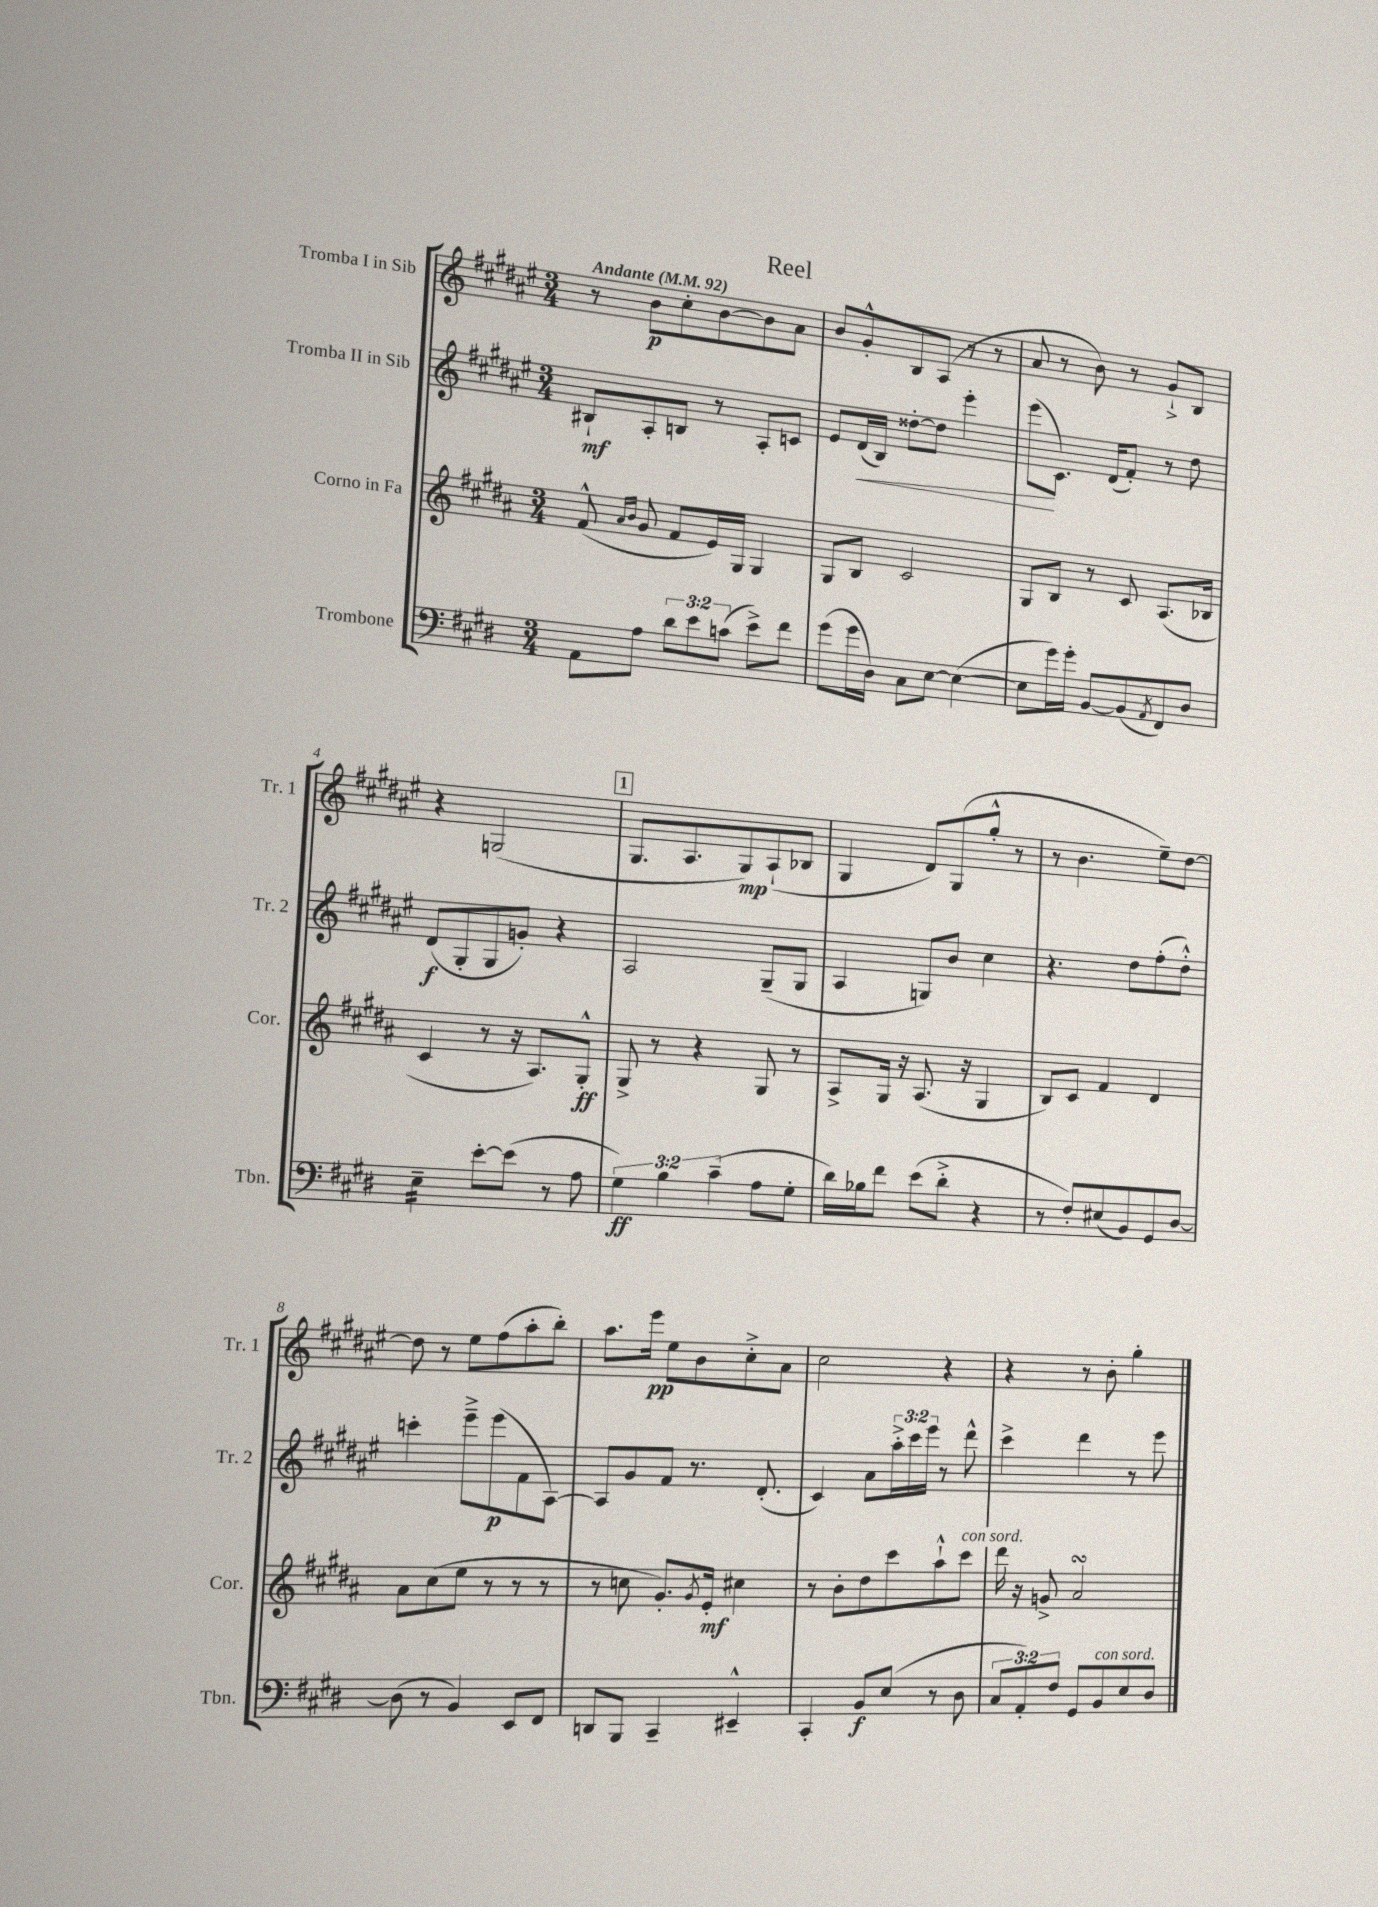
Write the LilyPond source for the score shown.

\header { title = "Reel" }
<<
\new StaffGroup <<
\new Staff = "s0" \with { instrumentName = "Tromba I in Sib" shortInstrumentName = "Tr. 1" } {
    \clef treble \key fis \major \numericTimeSignature \time 3/4 \tempo "Andante" 4 = 92
    r8 b'8\p cis''8-. b'8~ b'8 ais'8 |
    b'8 gis'8-.-^ b8 ais8( r8 r8 |
    ais'8 r8 b'8) r8 gis'8-!-> b8 |
    r4 g2( |
    \mark \markup { \box "1" } gis8. ais8. gis8\mp) ais8-!( bes8 |
    gis4 dis'8) gis8( gis''8-.-^ r8 |
    r8 b'4. eis''8--) dis''8~ |
    dis''8 r8 eis''8 fis''8( ais''8-. b''8-.) |
    ais''8. eis'''16\pp eis''8 b'8 cis''8-.-> ais'8 |
    cis''2 r4 |
    r4 r8 b'8-. gis''4-. \bar "|." |
}
\new Staff = "s1" \with { instrumentName = "Tromba II in Sib" shortInstrumentName = "Tr. 2" } {
    \clef treble \key fis \major \numericTimeSignature \time 3/4 \override Staff.TupletNumber.text = #tuplet-number::calc-fraction-text
    bis8-!\mf ais8-. b8 r8 ais8-. c'8 |
    eis'8 dis'16\<( b16) disis''8~-. disis''8 eis'''4-. |
    eis'''8\!( cis'8.) dis'16( fis'8-.) r8 dis''8 |
    dis'8\f( gis8-. gis8 g'8-.) r4 |
    \mark \markup { \box "1" } ais2 gis8--( gis8 |
    ais4 g8) b'8 cis''4 |
    r4. dis''8 fis''8-.( dis''8-.-^) |
    c'''4-. eis'''8---> eis'''8\p( fis'8 ais8~) |
    ais8 gis'8 fis'8 r8. dis'8.-.( |
    cis'4) ais'8 \tuplet 3/2 { ais''16-.-> cis'''16 eis'''16 } r8 dis'''8-^ |
    cis'''4-> dis'''4 r8 eis'''8 \bar "|." |
}
\new Staff = "s2" \with { instrumentName = "Corno in Fa" shortInstrumentName = "Cor." } {
    \clef treble \key b \major \numericTimeSignature \time 3/4
    fis'8-^( \grace { ais'16 b'16 } gis'8 fis'8 e'16) gis16 gis4 |
    gis8 b8 cis'2 |
    gis8 b8 r8 cis'8 ais8.( bes16 |
    cis'4 r8 r16 ais8.) gis8-.-^\ff |
    \mark \markup { \box "1" } gis8-> r8 r4 gis8 r8 |
    ais8-> gis16 r16 ais8.( r16 gis4 |
    b8) cis'8 fis'4 dis'4 |
    ais'8 cis''8( e''8 r8 r8 r8 |
    r8 c''8 gis'8.-.) \acciaccatura { gis'8 } e'16-.\mf cis''4 |
    r8 b'8-. dis''8 cis'''8 ais''8-!-^ cis'''8^\markup { \italic "con sord." } |
    dis'''16 r16 g'8-> ais'2\turn \bar "|." |
}
\new Staff = "s3" \with { instrumentName = "Trombone" shortInstrumentName = "Tbn." } {
    \clef bass \key e \major \numericTimeSignature \time 3/4 \override Staff.TupletNumber.text = #tuplet-number::calc-fraction-text
    a,8 a8 \tuplet 3/2 { dis'8 e'8 c'8( } e'8->) fis'8 |
    gis'8( gis'16 dis16) cis8 e8~ e4~( |
    e8 gis'16) gis'16-. b,8~ b,8( \acciaccatura { a,8 } fis,8) dis8 |
    e4:16-- e'8~-. e'8( r8 a8 |
    \mark \markup { \box "1" } \tuplet 3/2 { gis4\ff) b4 cis'4--( } a8 gis8-. |
    dis'16) bes16 fis'8 e'8( dis'8-.-> r4 |
    r8 fis8-.) eis8( b,8) gis,8 dis8~ |
    dis8( r8 b,4) e,8 fis,8 |
    d,8 b,,8 cis,4-- eis,4---^ |
    cis,4-. b,8\f e8( r8 dis8 |
    \tuplet 3/2 { cis8 a,8-.) fis8 } gis,8 b,8^\markup { \italic "con sord." } e8 dis8 \bar "|." |
}
>>
>>
